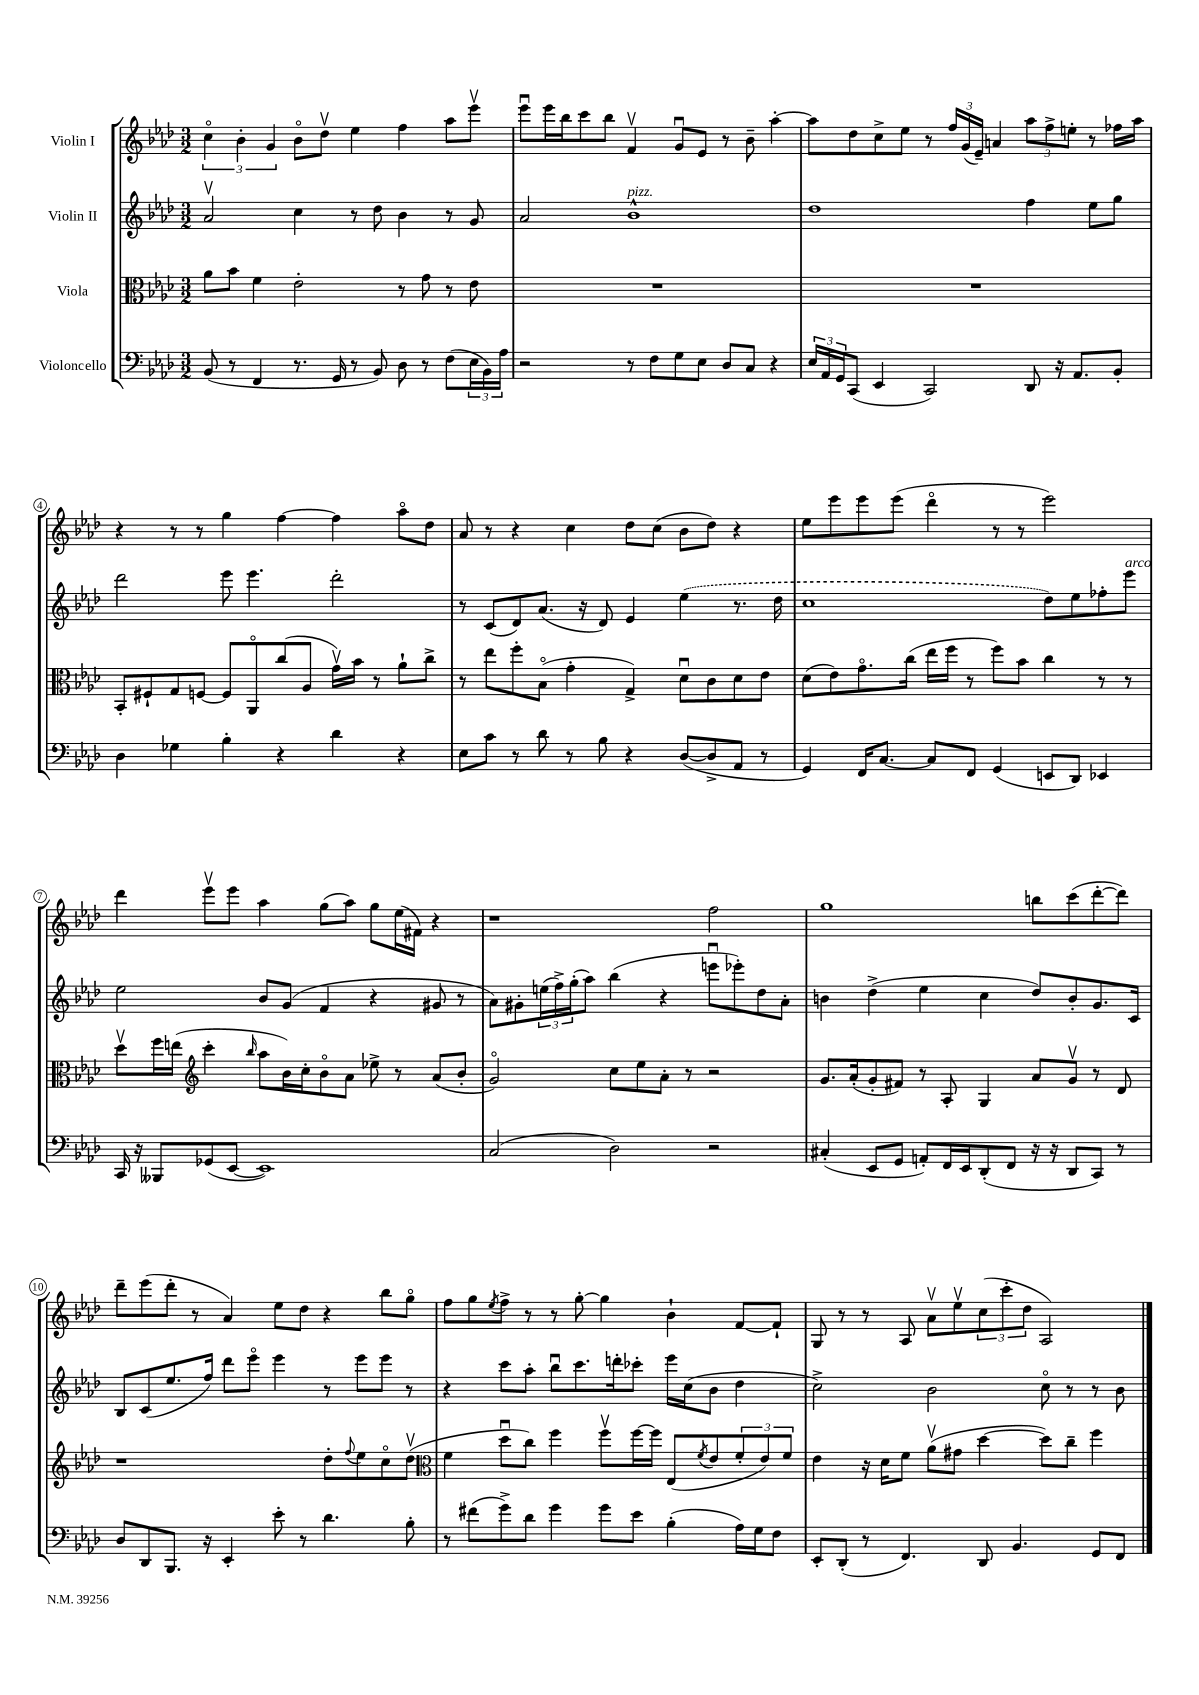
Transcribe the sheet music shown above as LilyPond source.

<<
\new StaffGroup <<
\new Staff = "s0" \with { instrumentName = "Violin I" } {
    \clef treble \key aes \major \numericTimeSignature \time 3/2
    \tuplet 3/2 { c''4\flageolet bes'4-. g'4 } bes'8\flageolet des''8\upbow ees''4 f''4 aes''8 ees'''8\upbow |
    ees'''8\downbow ees'''16 bes''16 c'''8 bes''8 f'4\upbow g'8\downbow ees'8 r8 bes'8-- aes''4~-. |
    aes''8 des''8 c''8-> ees''8 r8 \tuplet 3/2 { f''16 g'16( ees'16--) } a'4 \tuplet 3/2 { aes''8 f''8-> e''8-. } r8 fes''16 aes''16 |
    r4 r8 r8 g''4 f''4~ f''4 aes''8\flageolet des''8 |
    aes'8 r8 r4 c''4 des''8 c''8( bes'8 des''8) r4 |
    ees''8 ees'''8 ees'''8 ees'''8( des'''4\flageolet r8 r8 ees'''2) |
    des'''4 ees'''8\upbow ees'''8 aes''4 g''8( aes''8) g''8 ees''16( fis'16) r4 |
    r1 f''2 |
    g''1 b''8 c'''8( des'''8~-. des'''8) |
    des'''8-- ees'''8( des'''8-. r8 aes'4) ees''8 des''8 r4 bes''8 g''8\flageolet |
    f''8 g''8 \acciaccatura { ees''8 } f''8-> r8 r8 g''8~-. g''4 bes'4-! f'8~ f'8-! |
    g8 r8 r8 aes8 aes'8\upbow ees''8\upbow \tuplet 3/2 { c''8( c'''8-. des''8 } aes2) \bar "|." |
}
\new Staff = "s1" \with { instrumentName = "Violin II" } {
    \clef treble \key aes \major \numericTimeSignature \time 3/2
    aes'2\upbow c''4 r8 des''8 bes'4 r8 g'8 |
    aes'2 bes'1-^^\markup { \italic "pizz." } |
    des''1 f''4 ees''8 g''8 |
    des'''2 ees'''8 ees'''4. des'''2-. |
    r8 c'8( des'8) aes'8.( r16 des'8) ees'4 \once \slurDashed ees''4( r8. des''16 |
    c''1 des''8) ees''8 fes''8-. ees'''8^\markup { \italic "arco" } |
    ees''2 bes'8 g'8( f'4 r4 gis'8 r8 |
    aes'8) gis'8-. \tuplet 3/2 { e''16( f''16->) g''16-.( } aes''8) bes''4( r4 e'''8\downbow ees'''8-.) des''8 aes'8-. |
    b'4 des''4->( ees''4 c''4 des''8) b'8-. g'8. c'16 |
    bes8 c'8( ees''8. f''16) des'''8 ees'''8\flageolet ees'''4 r8 ees'''8 ees'''8 r8 |
    r4 c'''8 aes''8-. bes''8\downbow c'''8. d'''16-. ces'''8-. ees'''16 c''16( bes'8 des''4 |
    c''2->) bes'2 c''8\flageolet r8 r8 bes'8 \bar "|." |
}
\new Staff = "s2" \with { instrumentName = "Viola" } {
    \clef alto \key aes \major \numericTimeSignature \time 3/2
    aes'8 bes'8 f'4 ees'2-. r8 g'8 r8 ees'8 |
    R1. |
    R1. |
    bes,8-. fis8-! g8 f8~ f8 aes,8\flageolet c''8( aes8 g'16\upbow) bes'16 r8 aes'8-! c''8-> |
    r8 ees''8 f''8-. bes8\flageolet( g'4-. g4->) des'8\downbow c'8 des'8 ees'8 |
    des'8( ees'8) g'8.\flageolet c''16( ees''16 f''16 r8 f''8) bes'8 c''4 r8 r8 |
    des''8\upbow f''16 e''16( \clef treble c'''4-. \grace { bes''16 } aes''8 bes'16) c''16-. bes'8\flageolet aes'8 ees''8-> r8 aes'8( bes'8-. |
    g'2\flageolet) c''8 ees''8 aes'8-. r8 r2 |
    g'8. aes'16-.( g'8-. fis'8) r8 aes8-. g4 aes'8 g'8\upbow r8 des'8 |
    r1 des''8-. \appoggiatura { f''8 } ees''8 c''8\flageolet des''8\upbow( |
    \clef alto f'4 des''8\downbow c''8) f''4 f''8\upbow f''16~ f''16 ees8( \acciaccatura { f'8 } ees'8 \tuplet 3/2 { f'8-. ees'8) f'8 } |
    ees'4 r16 des'16 f'8 aes'8\upbow( gis'8 des''4~ des''8) c''8-- f''4 \bar "|." |
}
\new Staff = "s3" \with { instrumentName = "Violoncello" } {
    \clef bass \key aes \major \numericTimeSignature \time 3/2
    bes,8( r8 f,4 r8. g,16 r8 bes,8) des8 r8 f8( \tuplet 3/2 { ees16 bes,16) aes16 } |
    r2 r8 f8 g8 ees8 des8 c8 r4 |
    \tuplet 3/2 { ees16 aes,16 g,16 } c,8( ees,4 c,2) des,8 r16 aes,8. bes,8-. |
    des4 ges4 bes4-. r4 des'4 r4 |
    ees8 c'8 r8 des'8 r8 bes8 r4 des8~( des8-> aes,8 r8 |
    g,4) f,16 c8.~ c8 f,8 g,4( e,8 des,8) ees,4 |
    c,16 r16 beses,,8 ges,8( ees,8~ ees,1) |
    c2( des2) r2 |
    cis4-.( ees,8 g,8 a,8-.) f,16 ees,16 des,8-.( f,8 r16 r16 des,8 c,8) r8 |
    des8 des,8 bes,,8. r16 ees,4-. ees'8-. r8 des'4. bes8-. |
    r8 fis'8( g'8->) des'8 g'4 g'8 ees'8 bes4-.( aes16) g16 f8 |
    ees,8-. des,8-.( r8 f,4.) des,8 bes,4. g,8 f,8 \bar "|." |
}
>>
>>
\layout { \context { \Score \override BarNumber.stencil = #(make-stencil-circler 0.1 0.3 ly:text-interface::print) } }
